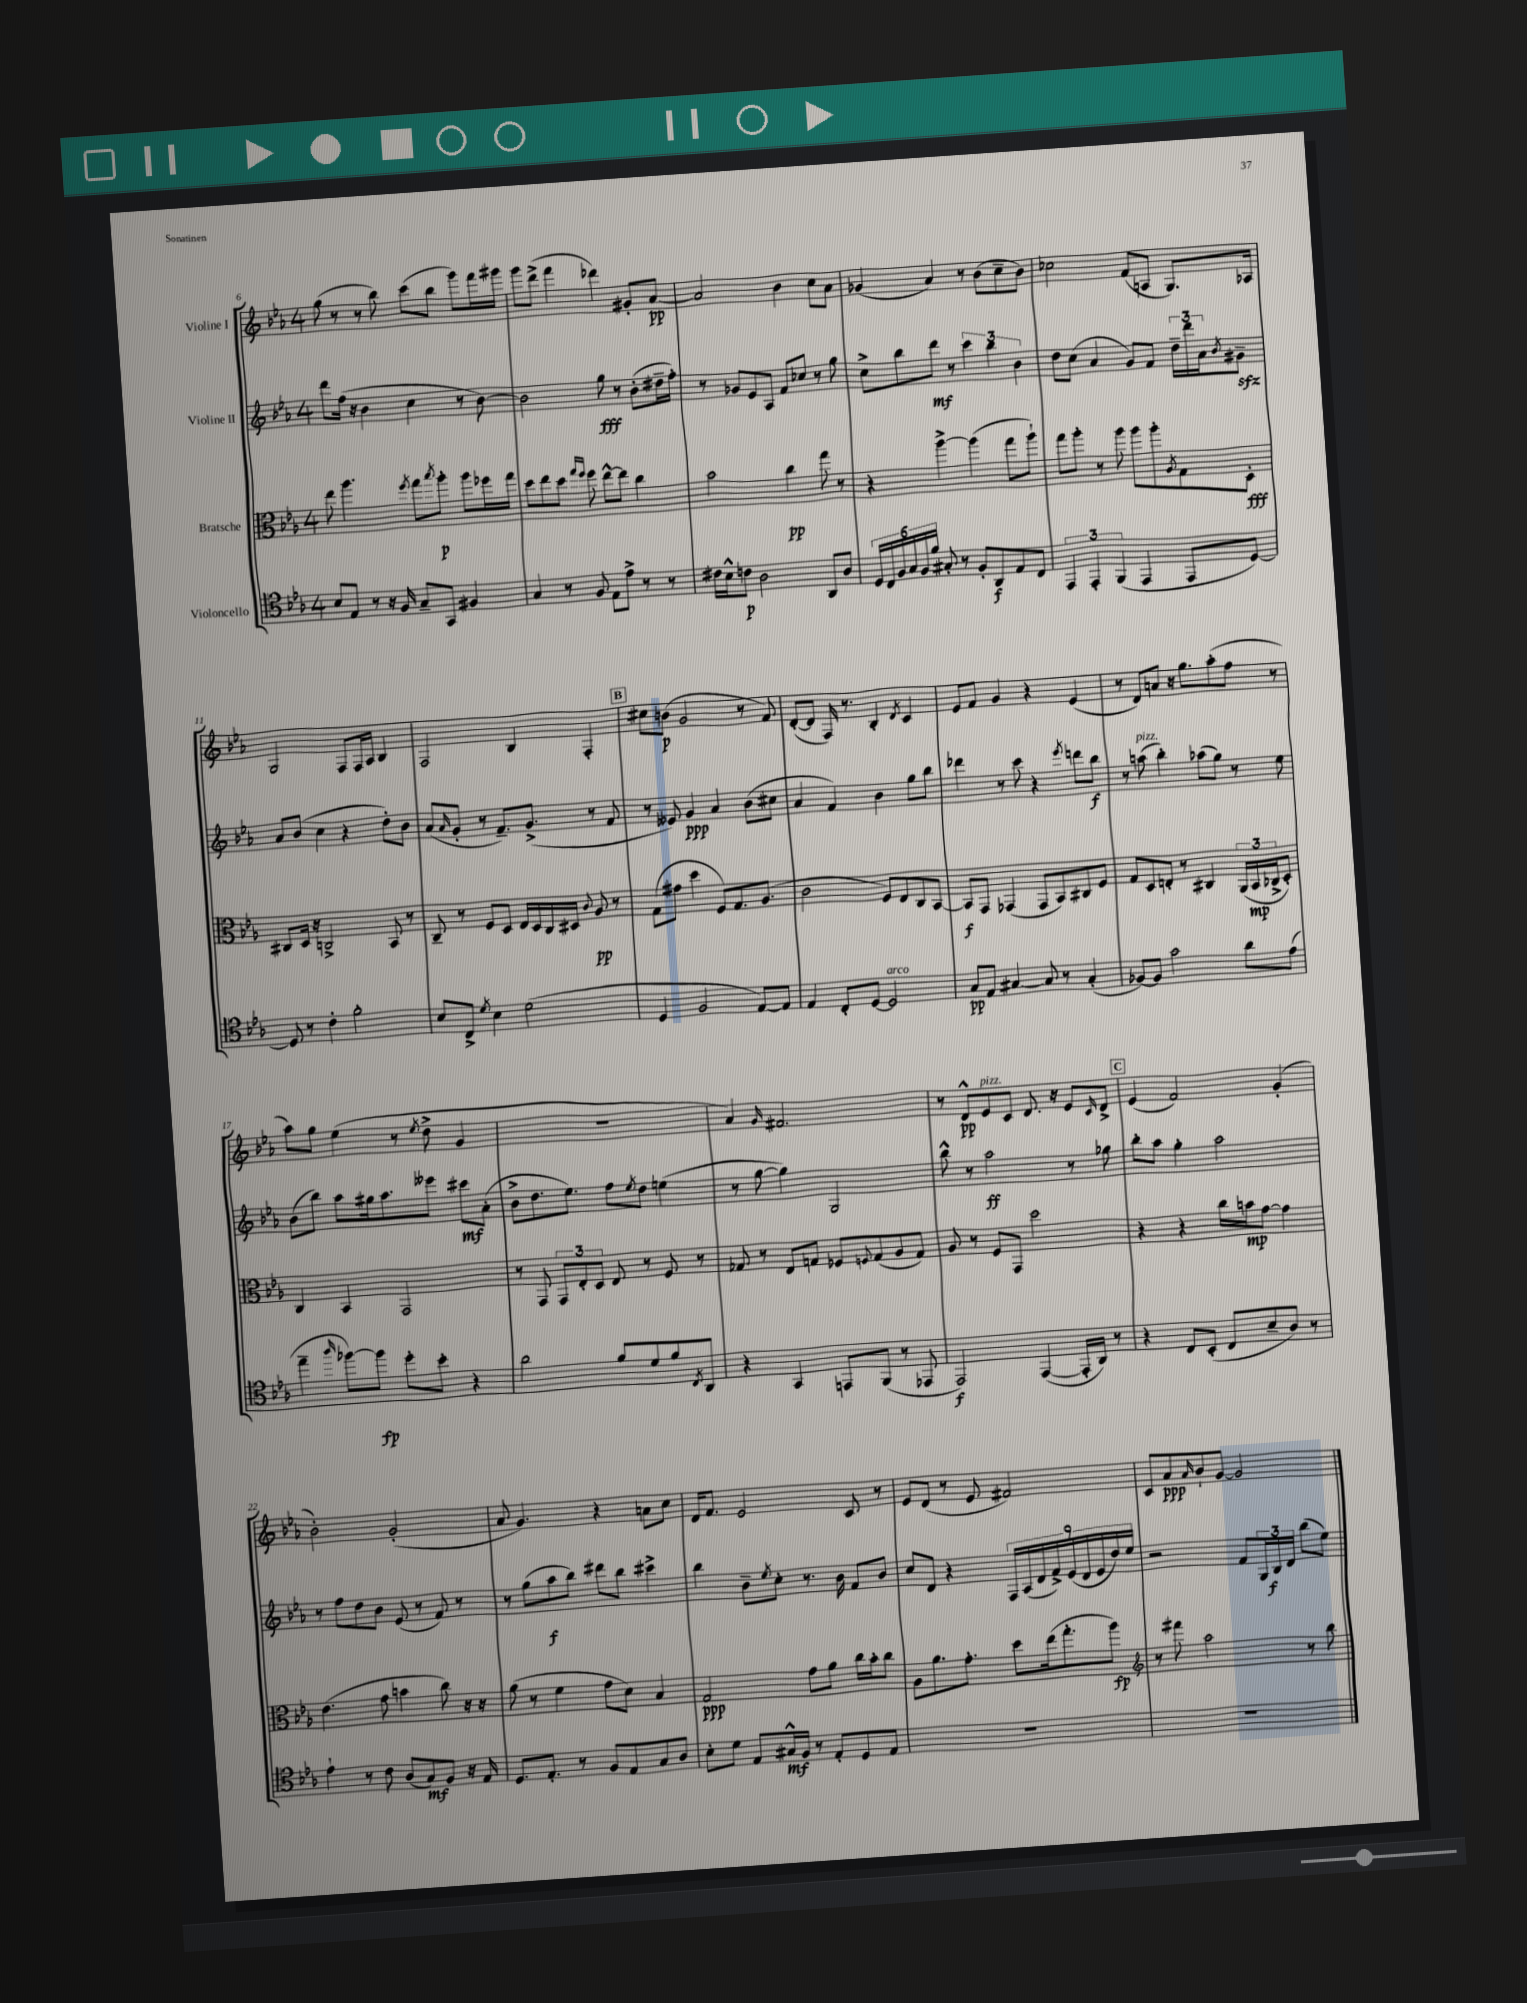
<<
\new StaffGroup <<
\new Staff = "s0" \with { instrumentName = "Violine I" } {
    \clef treble \key ees \major \once \override Staff.TimeSignature.style = #'single-digit \time 4/4
    g''8( r8 r8 bes''8) c'''8( bes''8 g'''8) f'''16 gis'''16 |
    g'''8 d'''8->( f'''4 des'''4) gis'8-. aes'8~\pp |
    aes'2 bes'4 c''8 aes'8 |
    ges'4( aes'4) r8 bes'8( c''8-- bes'8) |
    ces''2 f'8( a8 g8.) aes16 |
    g2 f8 f16 aes16 bes4 |
    f2 bes4 f4-. |
    \mark \markup { \box "B" } cis''8 b'8\p( g'2 r8 f'8) |
    d'8~-.( d'8 f16) r8. bes4-. \acciaccatura { d'8 } c'4 |
    ees'8 f'8 g'4 r4 ees'4( |
    r8 d'8) a'8 r16 g''8. aes''8-.( f''8 r8 |
    aes''8) g''8 ees''4( r8 \acciaccatura { ees''8 } d''8-> g'4 |
    R1 |
    aes'4) \grace { g'16 } fis'2. |
    r8 d'8-^\pp ees'8^\markup { \italic "pizz." } c'8 d'8. r16 ees'8 \grace { c'16 } d'8-> |
    \mark \markup { \box "C" } ees'4( f'2) g'4-.( |
    bes'2-.) g'2-.( |
    aes'8 g'4.) r4 a'8 c''8 |
    d'16 f'8. ees'2 c'8 r8 |
    ees'8 d'8( r8 ees'8 fis'2) |
    c'8 aes'8\ppp \grace { aes'16 } bes'8-! g'8~ g'2 \bar "|." |
}
\new Staff = "s1" \with { instrumentName = "Violine II" } {
    \clef treble \key ees \major \once \override Staff.TimeSignature.style = #'single-digit \time 4/4
    d'''8 f''16( r16 bes'4 c''4 r8 bes'8~) |
    bes'2 g''8\fff r8 bes'8-.( dis''16-- f''16-.) |
    r8 ges'8 ees'8 aes8 f'8 ces''8 r8 g''8 |
    c''8-> bes''8 d'''8\mf r8 \tuplet 3/2 { c'''4 bes''4 bes'4 } |
    d''8 c''8( aes'4 g'8) f'8 \tuplet 3/2 { d''16-- d'''16 aes'16 } \acciaccatura { bes'8 } gis'8--\sfz |
    aes'8 bes'8( c''4 r4 d''8-.) bes'8 |
    aes'8( \grace { aes'16 } g'8-. r8 f'8.--) g'8.->( r8 f'8 |
    \mark \markup { \box "B" } r8 eeses'8) g'4\ppp aes'4 bes'8( cis''8 |
    aes'4 f'4) bes'4 g''8 bes''8 |
    des'''4 r8 c'''8 r4 \acciaccatura { ees'''8 } d'''8 bes''8\f |
    r8 a''8^\markup { \italic "pizz." }( bes''4-.) aes''8( g''8) r8 ees''8 |
    bes'8( bes''8) aes''8 gis''16 aes''8. eeses'''8 cis'''8\mf aes'8-.( |
    bes'8-> d''8. ees''8.) f''8 \acciaccatura { ees''8 } d''8 e''4( |
    r8 g''8~ g''4) g2 |
    bes''8-^ r8 aes''2\ff r8 ges''8 |
    \mark \markup { \box "C" } bes''8-. aes''8 g''4-. aes''2 |
    r8 f''8 d''8 bes'8 ees'8( r8 f'8) r8 |
    r8 g''8( aes''8\f bes''8) dis'''8 bes''8 cis'''4-> |
    bes''4 bes'8-- \acciaccatura { ees''8 } c''8-. r8. bes'16 f'8 bes'8 |
    c''8 d'8 r4 \tuplet 9/8 { f16 aes16( d'16 f'16->) ees'16( d'16 ees'16 d''16) ees''16 } |
    r2 f'8 \tuplet 3/2 { g16 bes16\f d'16 } bes''8( ees''8) \bar "|." |
}
\new Staff = "s2" \with { instrumentName = "Bratsche" } {
    \clef alto \key ees \major \once \override Staff.TimeSignature.style = #'single-digit \time 4/4
    ees''8 aes''4. \acciaccatura { f''8 } g''8 \acciaccatura { bes''8 } aes''8-.\p aes''8 fes''16 g''16 |
    d''8 ees''8 d''8 \grace { g''16 f''16 } f''8 ees''8~-^ ees''8 c''4 |
    bes'2 c''4\pp g''8 r8 |
    r4 aes''4~-> aes''4( g''8 aes''8-!) |
    g''8 aes''8-. r8 aes''8 aes''8 aes''8-. \acciaccatura { aes8 } g8 d8-.\fff |
    cis8 d16 r16 c2-> bes,8 r8 |
    c8-- r8 f8 d8 ees16 d16 c16 dis16 \appoggiatura { c'8 } aes8\pp r8 |
    \mark \markup { \box "B" } g8( gis'8 d''4 f8) g8. aes8.( |
    c'2 f8) ees8 c8 bes,8~ |
    bes,8\f g,8 ges,4( ges,8 bes,8) cis8 f8 |
    g8 d8 e8-. r8 cis4 \tuplet 3/2 { aes,16( bes,16\mp ces16-> } d8-.) |
    c4 bes,4 g,2 |
    r8 g,8 \tuplet 3/2 { g,8 ees8-. d8 } ees8 r8 f8 r8 |
    ges8 r8 ees8 g8 fes8 \appoggiatura { f8 } g8( aes8 g8) |
    aes8 r8 f8 g,8 d''2 |
    \mark \markup { \box "C" } r4 r4 c''16 b'16\mp g'8~ g'4 |
    ees'4.( g'8 b'4 c''8) r16 r16 |
    aes'8( r8 f'4 g'8 d'8) bes4 |
    g2\ppp g'8 aes'8 c''16 bes'16-. c''8 |
    aes8 aes'8. g'8.-. d''8 ees''16( g''8.-. aes''8\fp) |
    \clef treble r8 fis'''8 aes''2 r8 bes''8 \bar "|." |
}
\new Staff = "s3" \with { instrumentName = "Violoncello" } {
    \clef tenor \key ees \major \once \override Staff.TimeSignature.style = #'single-digit \time 4/4
    bes8 ees8 r8 r16 f16 g8-- g,8 fis4 |
    g4 r8 f8 ees8 ees'8-> r8 r8 |
    cis'16 bes16-^ c'8\p aes2 aes,8 aes8 |
    \tuplet 6/4 { d16 c16 f16 g16 f16 f'16 } gis8-. r8 f8-. aes,8\f ees8 c8 |
    \tuplet 3/2 { ees,4 ees,4-. f,4( } ees,4 ees,8 d8~) |
    d8 r8 c'4-. f'2-. |
    bes8 c8-> \acciaccatura { d'8 } bes4 d'2( |
    \mark \markup { \box "B" } d4 f2 ees8~) ees8 |
    ees4 c8-. d8~ d2^\markup { \italic "arco" } |
    g8\pp ees8 gis4~ gis8 r8 gis4-.( |
    fes8~) fes8 g'2 aes'8 ees'8( |
    ees''4-- \grace { aes''16 } fes''8~) fes''8\fp d''8-. bes'8-. r4 |
    aes'2 f'8 d'8 f'8 \acciaccatura { c8 } aes,8 |
    r4 g,4 e,8 f,8( r8 ees,8 |
    ees,2\f) ees,4~( ees,16-. aes,16) r8 |
    \mark \markup { \box "C" } r4 c8 bes,8-.( c8 bes8-- aes8) r8 |
    ees'4-! r8 c'8 aes8( g8\mf) f8 r16 ees16 |
    d8. ees8.-. r8 f8 ees8 g8 aes8 |
    bes8-. d'8 ees8 gis16-^\mf f16 r8 ees8-. d8 ees8 |
    R1 |
    R1 \bar "|." |
}
>>
>>
\layout { \context { \Score currentBarNumber = #6 } }
